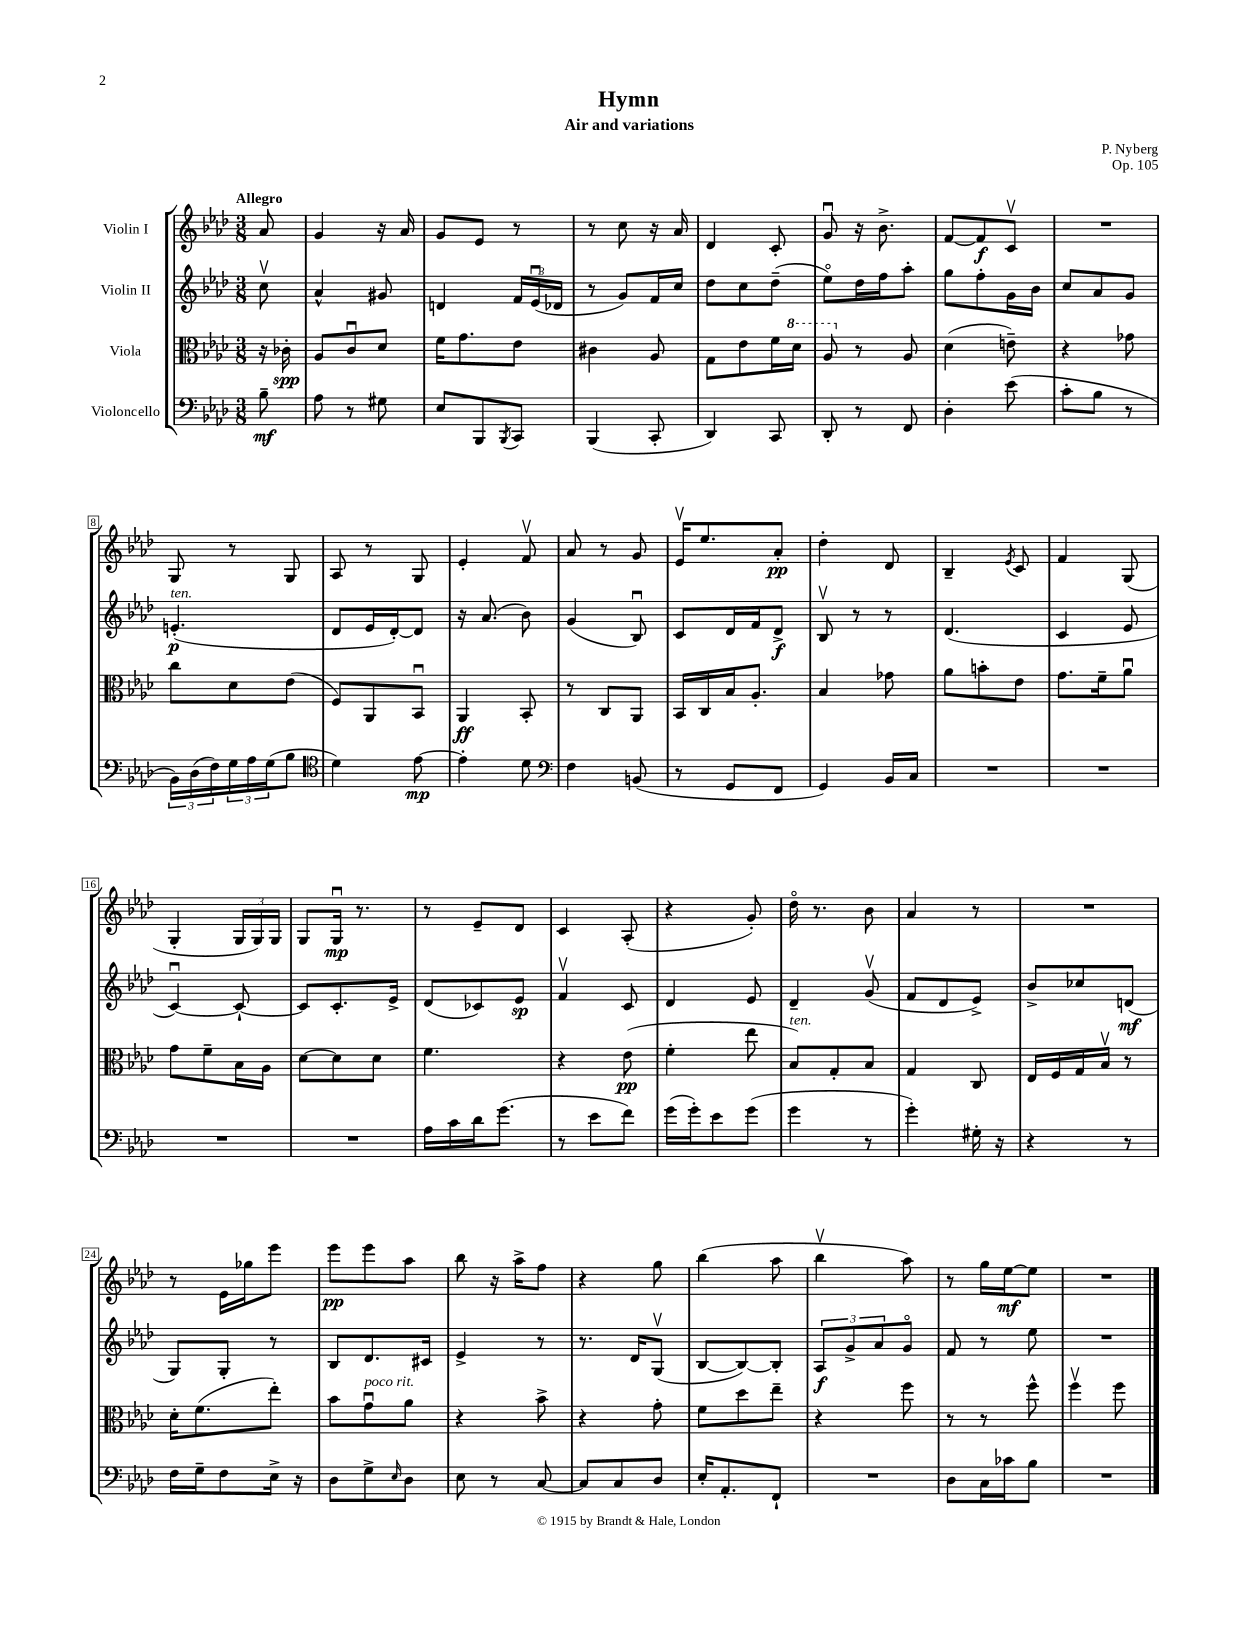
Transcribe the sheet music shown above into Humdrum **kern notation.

**kern	**kern	**kern	**kern
*staff4	*staff3	*staff2	*staff1
*clefF4	*clefC3	*clefG2	*clefG2
*k[b-e-a-d-]	*k[b-e-a-d-]	*k[b-e-a-d-]	*k[b-e-a-d-]
*M3/8	*M3/8	*M3/8	*M3/8
8B-~\	16r	8ccv\	8a-/
.	16c-'\	.	.
=	=	=	=
8A-\	8A-/L	4a-^^/	4g/
8r	8cu/	.	.
8G#\	8d-/J	8g#/	16r
.	.	.	16a-/
=	=	=	=
8E-/L	16f\LK	4d/	8g/L
.	8.g\	.	.
8BBB-/	.	.	8e-/J
8qBBB-/	.	.	.
8CC/J	8e-\J	24f/LL	8r
.	.	(24e-u/	.
.	.	24d-/JJ	.
=	=	=	=
(4BBB-/	4c#\	8r	8r
.	.	8g/L)	8cc\
8CC'/	8A-/	16f/L	16r
.	.	16cc/JJ	16a-/
=	=	=	=
4DD-/)	8G\L	8dd-\L	4d-/
.	8e-\	8cc\	.
8CC/	16f\L	(8dd-~\J	8c'/
.	16dd-\JJ	.	.
=	=	=	=
8DD-'/	8a-/	8ee-o\L)	8gu/
8r	8r	16dd-\L	16r
.	.	16ff\J	8.b-^\
8FF/	8A-/	8aa-'\J	.
=	=	=	=
4D-'\	(4d-\	8gg\L	[8f/L
.	.	8ff'\	8f/]
(8e-\	8e~\)	16g\L	8cv/J
.	.	16b-\JJ	.
=	=	=	=
8c'\L	4r	8cc/L	4.r
8B-\J	.	8a-/	.
8r	8g-\	8g/J	.
=	=	=	=
24BB-\LL)	8cc\L	(4.e'/	8G/
(24D-\	.	.	.
24F\)	.	.	.
24G\	8d-\	.	8r
24A-\	.	.	.
(24G\J	.	.	.
8B-\J	(8e-\J	.	8G/
=	=	=	=
*clefC4	*	*	*
4d-\)	8F/L)	8d-/L	8A-/
.	8AA-/	16e-/L	8r
.	.	[16d-'/J)	.
[8e-\	8BB-u/J	8d-/]J	8G/
=	=	=	=
4e-'\]	4AA-/	16r	4e-'/
.	.	(8.a-/	.
8d-\	8BB-'/	8b-\)	8fv/
=	=	=	=
*clefF4	*	*	*
4F\	8r	(4g/	8a-/
.	8C/L	.	8r
(8BB/	8AA-/J	8B-u/)	8g/
=	=	=	=
8r	16BB-/LL	8c/L	16e-v/LK
.	16C/	.	8.ee-/
8GG/L	16B-/J	16d-/L	.
.	8.A-'/J	16f/J	.
8FF/J	.	8d-^/J	8a-'/J
=	=	=	=
4GG/)	4B-/	8B-v/	4dd-'\
.	.	8r	.
16BB-/LL	8g-\	8r	8d-/
16C/JJ	.	.	.
=	=	=	=
4.r	8a-\L	(4.d-/	4B-~/
.	8b'\	.	.
.	.	.	8qe-/
.	8e-\J	.	8c/
=	=	=	=
4.r	8.g\L	4c/	4f/
.	16f~\k	.	.
.	8a-u\J	8e-/	(8G/
=	=	=	=
4.r	8g\L	[4cu/)	4G'/
.	8f~\	.	.
.	16B-\L	8c`/_	24G/LL
.	.	.	24G/)
.	16A-\JJ	.	.
.	.	.	24G/JJ
=	=	=	=
4.r	[8d-\L	8c/]L	8G/L
.	8d-\]	8.c'/	16Gu/Jk
.	.	.	8.r
.	8d-\J	.	.
.	.	16e-^/Jk	.
=	=	=	=
16A-\LL	4.f\	(8d-/L	8r
16c\	.	.	.
16d-\J	.	8c-/)	8e-~/L
(8.g\J	.	.	.
.	.	8e-/J	8d-/J
=	=	=	=
8r	4r	4fv/	4c/
8e-\L	.	.	.
8f\J)	(8e-\	8c/	(8A-'/
=	=	=	=
(16g\LL	4f'\	4d-/	4r
16g'\J)	.	.	.
8e-\	.	.	.
(8g\J	8ee-\	8e-/	8g'/)
=	=	=	=
4g\	8B-/L)	4d-~/	16dd-o\
.	.	.	8.r
.	8G'/	.	.
8r	8B-/J	(8gv/	8b-\
=	=	=	=
4g'\)	4G/	8f/L	4a-/
.	.	8d-/	.
16G#'\	8C/	8e-^/J)	8r
16r	.	.	.
=	=	=	=
4r	16E-/LL	8b-^/L	4.r
.	16F/	.	.
.	16G/	8cc-/	.
.	16B-v/JJ	.	.
8r	8r	(8d/J	.
=	=	=	=
16F\LL	16d-'\LK	8G/L)	8r
16G~\J	(8.f\	.	.
8F\	.	8G'/J	16e-\LL
.	.	.	16gg-\J
16E-^\Jk	8ee-'\J)	8r	8eee-\J
16r	.	.	.
=	=	=	=
8D-\L	8b-\L	8B-/L	8eee-\L
8G^\	8gu\	8.d-/	8eee-\
16qqE-/	.	.	.
8D-\J	8a-\J	.	8aa-\J
.	.	16c#/Jk	.
=	=	=	=
8E-\	4r	4e-^/	8bb-\
8r	.	.	16r
.	.	.	16aa-^\LK
[8C/	8b-^\	8r	8ff\J
=	=	=	=
8C/]L	4r	8.r	4r
8C/	.	.	.
.	.	16d-/LK	.
8D-/J	8g'\	(8Gv/J	8gg\
=	=	=	=
16E-'/LK	8f\L	[8B-/L	(4bb-\
8.AA-'/	.	.	.
.	8dd-\	8B-/_)	.
8FF`/J	8ee-~\J	8B-'/]J	8aa-\
=	=	=	=
4.r	4r	12A-/L	4bb-v\
.	.	12g^/	.
.	.	12a-/	.
.	8ff\	8go/J	8aa-\)
=	=	=	=
8D-\L	8r	8f/	8r
16C\L	8r	8r	16gg\LL
16c-\J	.	.	[16ee-\J
8B-\J	8ff^^\	8ee-\	8ee-\]J
=	=	=	=
4.r	4ffv\	4.r	4.r
.	8ff\	.	.
==	==	==	==
*-	*-	*-	*-
